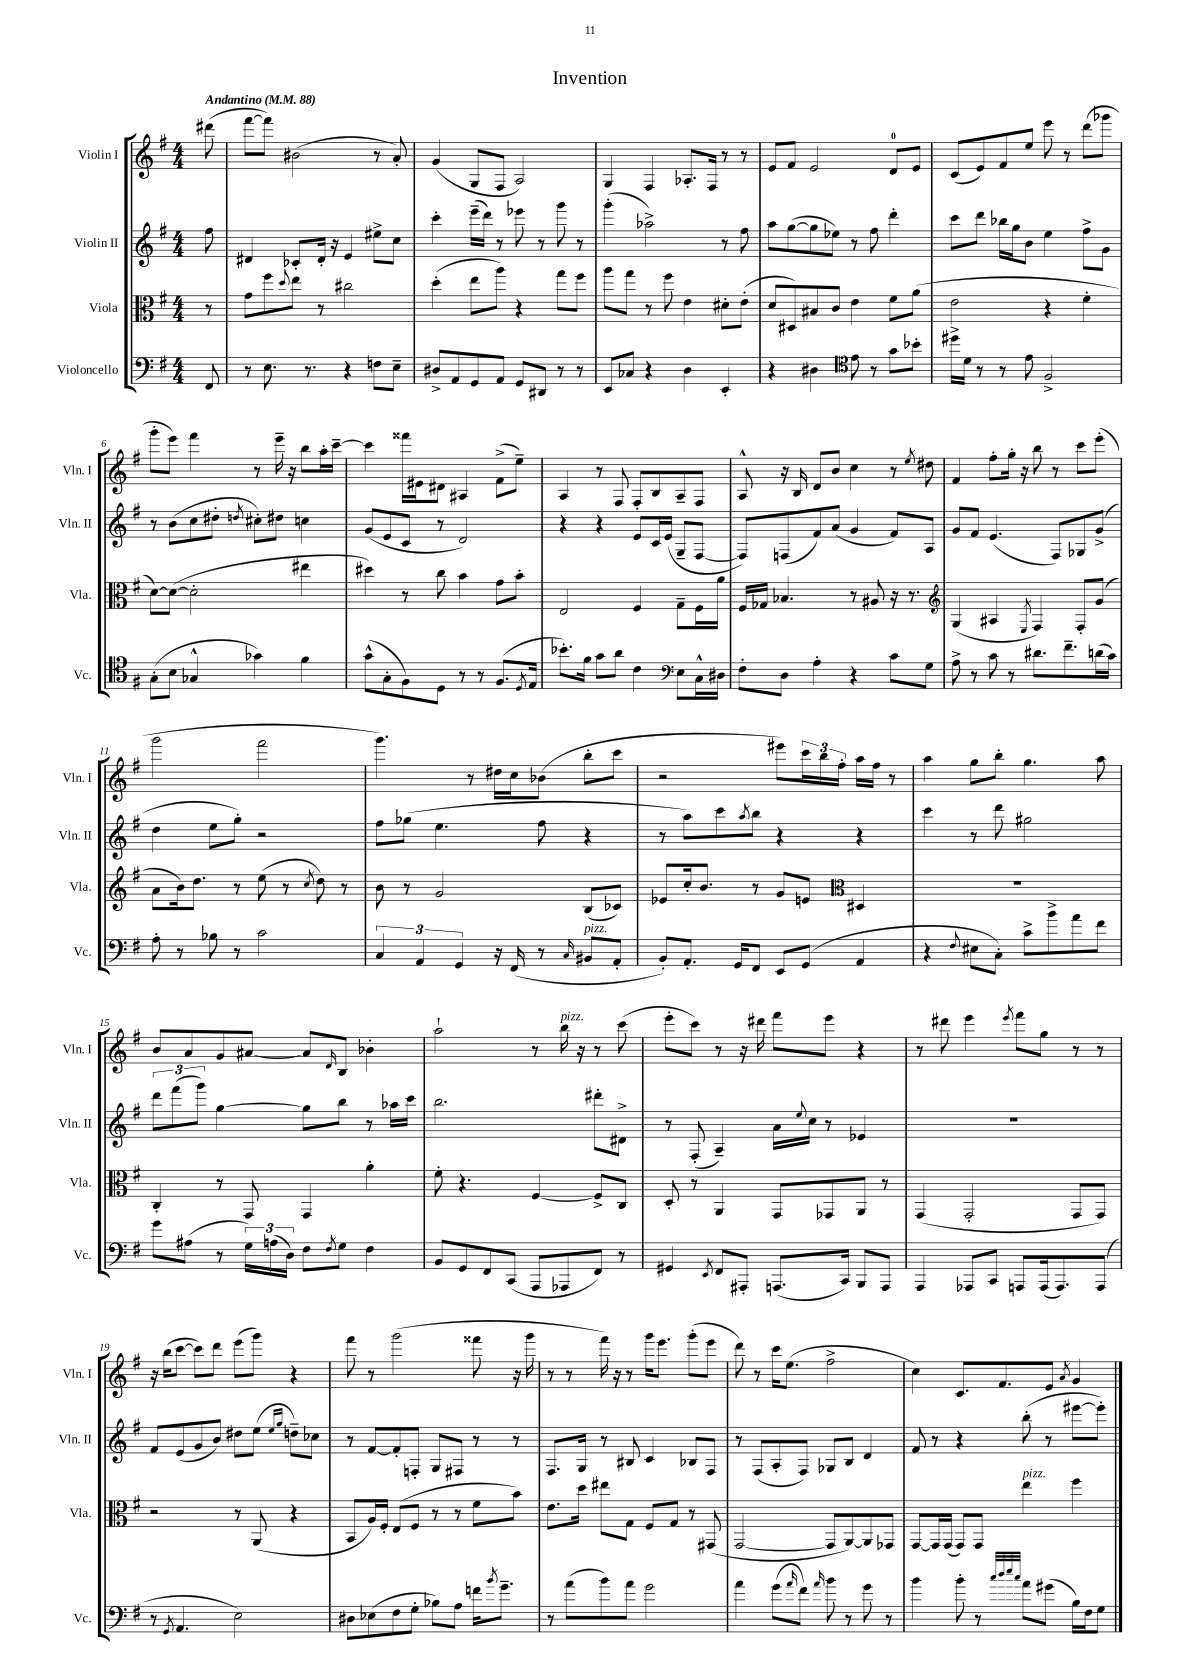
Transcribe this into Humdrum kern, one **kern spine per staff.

**kern	**kern	**kern	**kern
*staff4	*staff3	*staff2	*staff1
*clefF4	*clefC3	*clefG2	*clefG2
*k[f#]	*k[f#]	*k[f#]	*k[f#]
*M4/4	*M4/4	*M4/4	*M4/4
*MM88	*MM88	*MM88	*MM88
8FF#	8r	8ff#	(8ddd#
=	=	=	=
8r	8g	4d#	[8fff#
8.E	8ff#	.	8fff#])
.	8qqdd	.	.
.	8ee	8c-'	(2b#
8.r	.	.	.
.	8r	16d#'	.
.	.	16r	.
4r	2cc#	4e	.
8F	.	8ee#^	8r
8E~	.	8cc	8a')
=	=	=	=
8D#^	(4dd'	4ccc'	(4g
8AA	.	.	.
8GG	8ee	(16eee~	8G
.	.	16ddd)	.
8AA	8aa)	8r	8F#
8GG	4r	8eee-	2A)
8DD#	.	8r	.
8r	8gg	8ggg	.
8r	8ff#	8r	.
=	=	=	=
8EE	8aa	(4ggg'	4G
8C-	8gg	.	.
4r	8r	2aa-^)	4F#
.	8ff#	.	.
4D	4e	.	8.A-'
.	.	.	16F#
4EE'	8d#'	8r	8r
.	(8e'	8ff#	8r
=	=	=	=
4r	8d	8aa	8e
.	8D#)	([8gg	8f#
4D#	8B#	8gg]	2e
.	8c	8ee-)	.
*clefC4	*	*	*
8e	4e	8r	.
8r	.	8ff#	.
8g	8f#	4ddd'	8d
8b-'	(8a	.	8e
=	=	=	=
16dd#^	2e	8ccc	(8c
16d	.	.	.
8r	.	8ddd	8e)
8r	.	16bb-	8f#
.	.	16gg	.
8e	.	8b	8ee
2F#^	4r	4ee	8eee
.	.	.	8r
.	4f#'	8ff#^	(8ddd
.	.	8g	8ggg-
=	=	=	=
(8G'	[8d)	8r	8ggg'
8B	(8d_	(8b	8eee)
4G-^^	2d']	8cc	4fff#
.	.	8dd#'	.
.	.	8qdd	.
4g-)	.	8cc#')	8r
.	.	8dd#	16eee~
.	.	.	16r
4f#	4ee#	4cc	8bb
.	.	.	16aa'
.	.	.	[16ccc~
=	=	=	=
(8g^^	4dd#)	(8g	4ccc]
8G'	.	8e	.
8F#)	8r	8c	16fff##
.	.	.	16e#
8D	8cc	8r	8d#
8r	4b	2d)	4A#
8r	.	.	.
(8.F#	8g	.	(8f#^
.	8b'	.	8ee~)
8qD	.	.	.
16E	.	.	.
=	=	=	=
8.b-')	2E	4r	4A
16f#	.	.	.
8g	.	4r	8r
8a	.	.	8F#
4c	4F#	8e	8F#'
.	.	16c	8B
.	.	(16e	.
*clefF4	*	*	*
8E	8G~	8G~	8A~
16C^^	16F#	[8F#	8F#
16D#	16a	.	.
=	=	=	=
8F#'	16F#	8F#])	8A^^
.	16G-	.	.
8D	4.B-	(8F	16r
.	.	.	16B
4A'	.	8f#)	8d
.	.	(8a	8b
4r	8r	4g	4cc
.	8A#	.	.
8c	16r	8f#)	8r
.	8.r	.	.
.	.	.	8qee
8G	.	8A	8dd#
=	=	=	=
*	*clefG2	*	*
8A^	(4G	8g	4f#
8r	.	8f#	.
8c	4A#	(4.e	8ff#'
8r	.	.	16gg'
.	.	.	16r
.	8qE	.	.
8.d#	4F#)	.	8bb
.	.	8F#)	8r
8.f#~	.	.	.
.	8F#'	8G-	8ccc
(16d	(8g	(8g^	(8eee'
16c)	.	.	.
=	=	=	=
8A'	8a	4dd	2ggg
8r	16b)	.	.
.	8.dd	.	.
8B-	.	8ee	.
8r	8r	8gg')	.
2c	(8ee	2r	2fff#
.	8r	.	.
.	8qcc	.	.
.	8dd)	.	.
.	8r	.	.
=	=	=	=
6C	8b	8ff#	4.ggg)
.	8r	(8gg-	.
6AA	.	.	.
.	2g	4.ee	.
6GG	.	.	.
.	.	.	8r
16r	.	.	16dd#
(16FF#	.	.	16cc
8r	.	8ff#	(8b-
16qqC	.	.	.
8BB#	(8B	4r	8bb'
8AA'	8c-)	.	8ccc
=	=	=	=
8BB')	8e-	8r	2r
8.AA'	16cc'	8aa)	.
.	8.b	.	.
.	.	8ccc	.
16GG	.	.	.
.	.	8qaa	.
8FF#	8r	8bb	.
8EE	8g	4r	8eee#)
(8GG	8e	.	24ccc
.	.	.	24bb
.	.	.	24ff#'
*	*clefC3	*	*
4AA	4D#	4r	16aa
.	.	.	16ff#
.	.	.	8r
=	=	=	=
4r	1r	4ccc	4aa
8qqF#	.	.	.
8E#	.	8r	8gg
8C')	.	8ddd	8bb'
8c^	.	2gg#	4.gg
8b^	.	.	.
8a	.	.	.
8f#	.	.	8aa
=	=	=	=
8g	4C'	12ddd	8b
.	.	(12fff#	.
(8A#	.	.	8a
.	.	12ggg)	.
8r	8r	[4gg	8g
24G)	8GG	.	[8a#
(24A	.	.	.
24D)	.	.	.
8F#	4GG	8gg]	8a#]
8qF#	.	.	16qqd
8G	.	8bb	8B
4F#	4a'	8r	4b-'
.	.	16aa-	.
.	.	16ccc	.
=	=	=	=
8BB	8f#'	2.bb	2aa`
8GG	4.r	.	.
8FF#	.	.	.
(8CC	.	.	.
8AAA	[4F#	.	8r
8AAA-	.	.	16bb
.	.	.	16r
8FF#)	8F#^]	8ddd#'	8r
8r	8C	8d#^	(8ccc
=	=	=	=
4GG#	8D'	8r	8eee'
.	8r	(8F#'	8ccc)
8qEE	.	.	.
8FF#	4AA	4A~)	8r
8AAA#'	.	.	16r
.	.	.	16ddd#
(8.AAA	8GG	16a	8fff#
.	.	8qqee	.
.	.	16cc	.
.	8GG-	8r	8eee
16CC)	.	.	.
8BBB	8AA	4e-	4r
8AAA	8r	.	.
=	=	=	=
4AAA	(4GG	1r	8r
.	.	.	8ddd#
8AAA-	2GG'	.	4eee
8CC	.	.	.
.	.	.	8qeee
8AAA	.	.	8fff#
(16AAA	.	.	8gg
8.AAA)	.	.	.
.	8GG	.	8r
(8AAA	8GG)	.	8r
=	=	=	=
8r	2r	8f#	16r
.	.	.	(16bb
8qGG	.	.	.
4.AA	.	(8e	[8ccc
.	.	8g	8ccc])
.	.	8b)	8ddd
2E)	8r	8dd#	(8eee
.	(8AA	(8ee	8ggg)
.	.	16qqee	.
.	.	16qqgg	.
.	4r	8dd~)	4r
.	.	8cc-	.
=	=	=	=
8D#	8BB	8r	8fff#
(8E-	16A)	[8f#	8r
.	16F#'	.	.
8F#	(8E	8f#']	(2ggg
8G'	8F#	8F'	.
8B-)	8r	8G	.
8A	8r	8F#	.
16f	8f#	8r	8fff##
8qb	.	.	.
8.g~	.	.	.
.	8b)	8r	16r
.	.	.	16ggg
=	=	=	=
8r	8.e	8.F#	8r
(8a	.	.	8r
.	16dd	16G	.
8b)	8ee#	8r	16fff#)
.	.	.	16r
8a	8G	8B#	8r
2g	8F#	4c	16ggg
.	.	.	8.eee
.	8G	.	.
.	8r	8B-	(8ggg'
.	(8GG#	8F#	8eee
=	=	=	=
4a	[2GG	8r	8ddd)
.	.	(8F#	8r
(8g	.	8A'	16ccc
.	.	.	(8.ee
16qqa	.	.	.
8f#)	.	8F#)	.
16qqa	.	.	.
8b	8GG]	8G-	2ff#^
8r	[8AA)	8B	.
8g	8AA]	4d	.
8r	8GG-	.	.
=	=	=	=
4b	[8GG	8f#	4cc)
.	16GG]	8r	.
.	(16GG	.	.
8b'	8GG)	4r	8.c
8r	8GG	.	.
.	.	.	8.f#
32qqcc	.	.	.
32qqdd	.	.	.
32qqee	.	.	.
32qqcc	.	.	.
8a	4ee	(8bb'	.
(8g#	.	8r	8e
.	.	.	8qa
16B)	4ff#	[8eee#	4g
16F#	.	.	.
8G	.	8eee#'])	.
==	==	==	==
*-	*-	*-	*-
